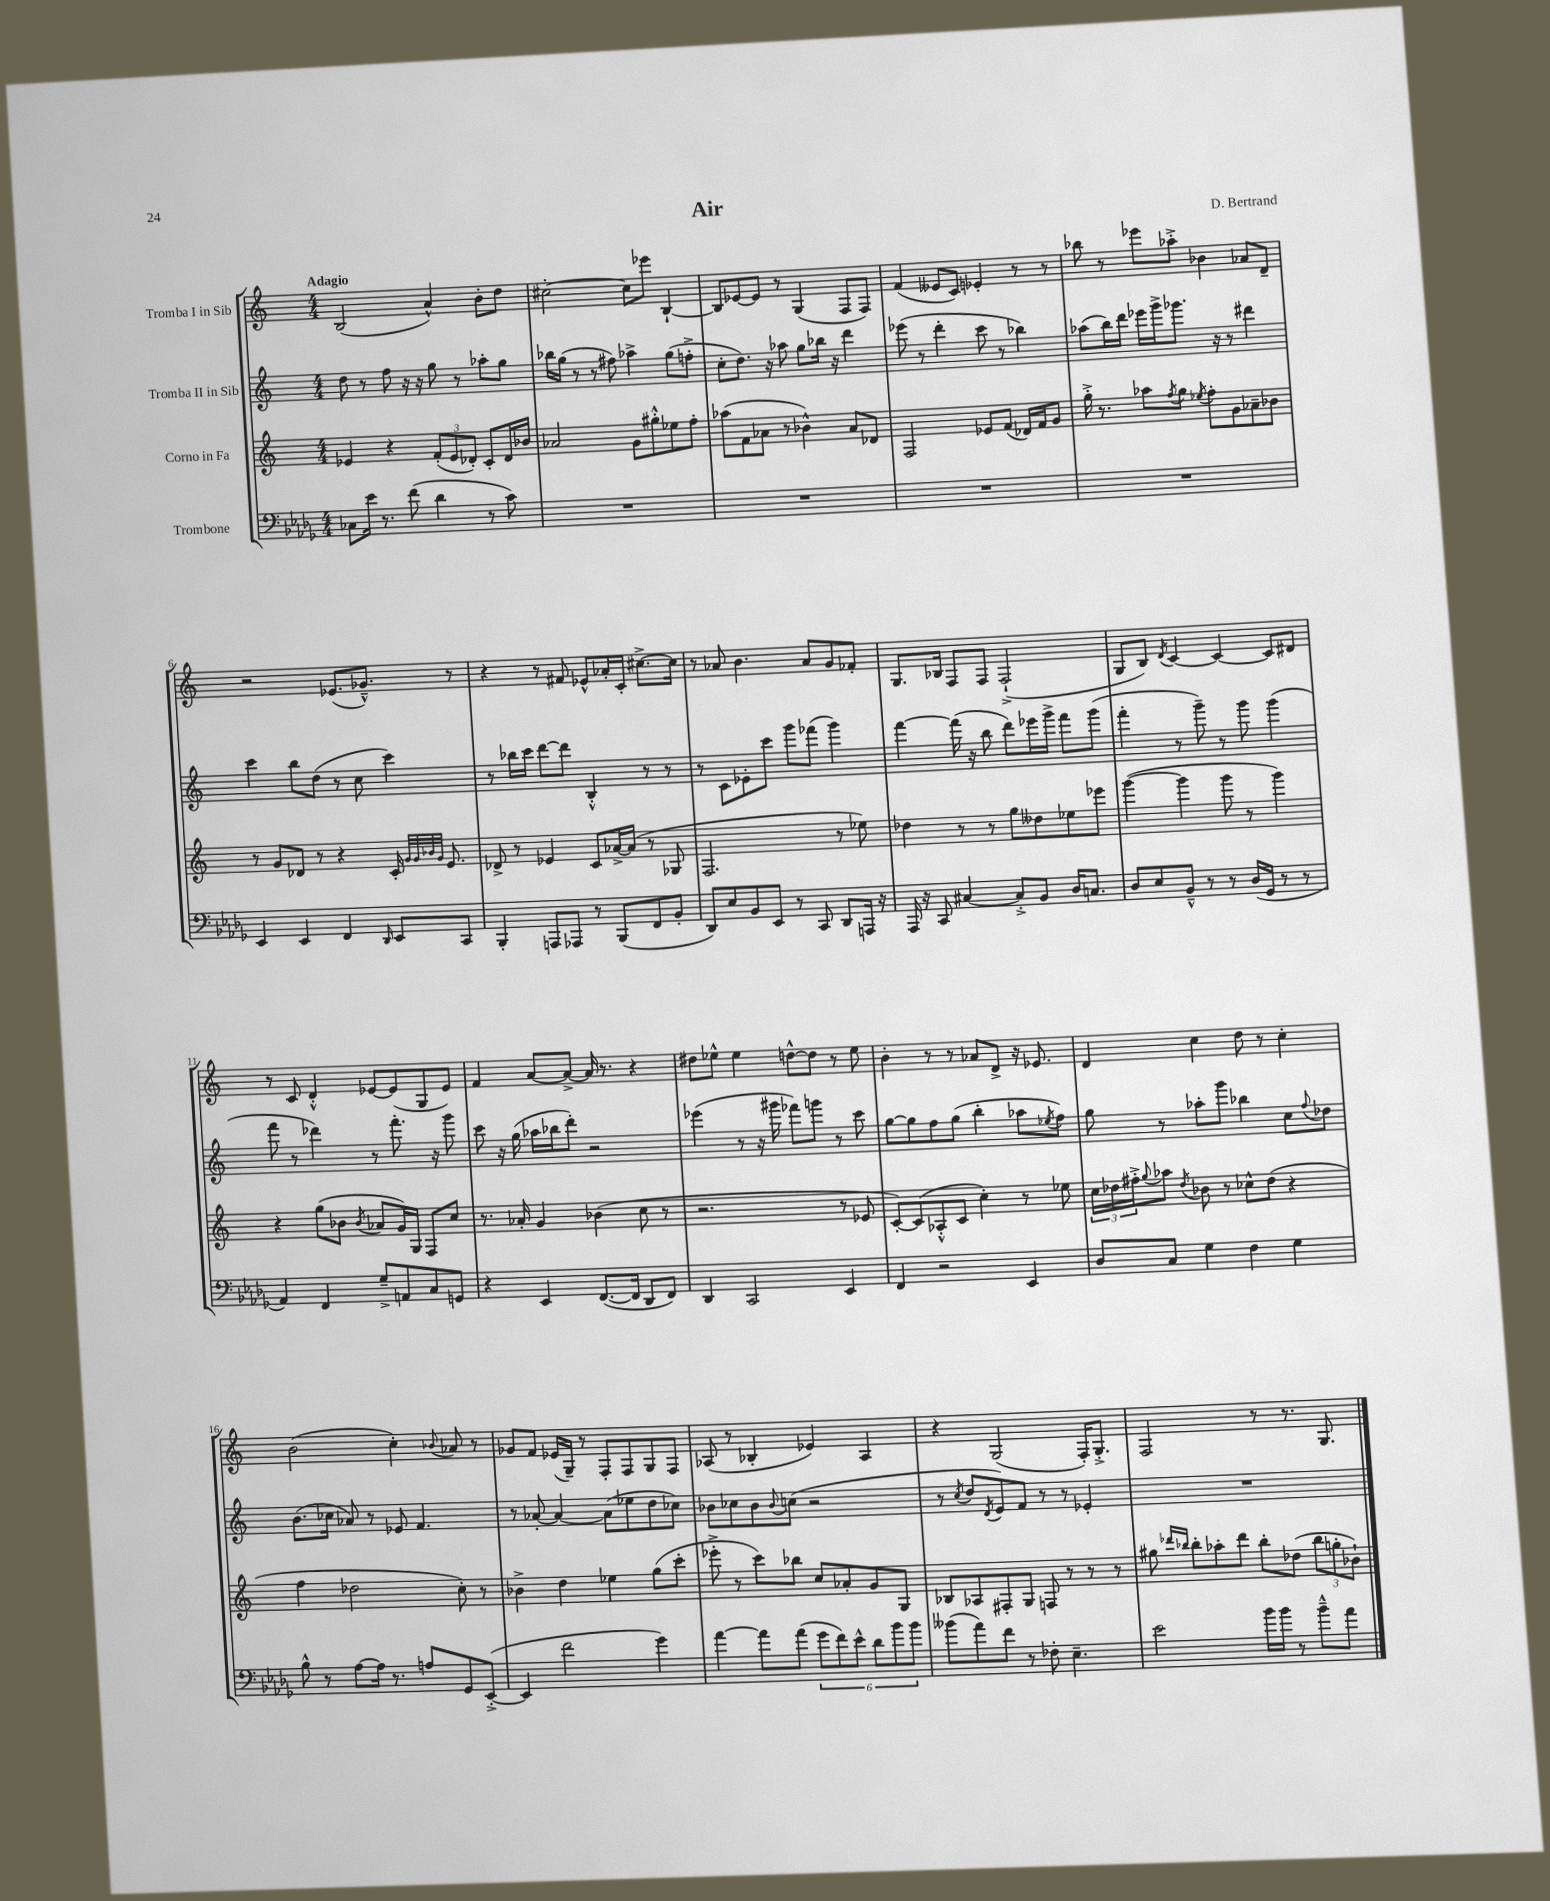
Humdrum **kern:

**kern	**kern	**kern	**kern
*staff4	*staff3	*staff2	*staff1
*clefF4	*clefG2	*clefG2	*clefG2
*k[b-e-a-d-g-]	*k[]	*k[]	*k[]
*M4/4	*M4/4	*M4/4	*M4/4
8C-	4e-	8dd	(2B
16e-	.	8r	.
8.r	.	.	.
.	4r	8ff	.
(8f	.	16r	.
.	.	16r	.
4d-	(12f'	8gg	4a^^)
.	12e-	.	.
.	.	8r	.
.	12d-')	.	.
8r	8c'	8aa-'	8b'
8c)	16d-	8gg	8dd
.	16b-	.	.
=	=	=	=
1r	2a-	16bb-	[2cc#'
.	.	(16gg	.
.	.	8r	.
.	.	8r	.
.	.	8ff#)	.
.	8g	4aa-^	8cc#]
.	8gg#'^^	.	8eee-
.	8ee-	(8gg	[4B`
.	8ff'	8ff'^	.
=	=	=	=
1r	(8aa-	8cc'	8B]
.	8f	8.dd)	[8e-
.	8a-	.	8e-]
.	.	16r	.
.	8r	8aa-	8r
.	4b-^^)	8gg	(4G
.	.	16bb-	.
.	.	16r	.
.	8a-	4ddd	8F
.	8d-	.	8F)
=	=	=	=
1r	2F	(8eee-	(4f
.	.	8r	.
.	.	4ddd'	8e--
.	.	.	8c)
.	8e-	8ccc	4e-'
.	(8f	8r	.
.	16d-)	4bb-)	8r
.	16f	.	.
.	8g	.	8r
=	=	=	=
1r	16gg'^	(8aa-	8bb-
.	8.r	.	.
.	.	16bb)	8r
.	.	16ddd	.
.	8aa-	16eee-	8eee-
.	.	16ggg^	.
.	8qff	.	.
.	8gg	8.ggg-	8aa-'^
.	8qee-	.	.
.	8ff'	.	4b-
.	.	16r	.
.	8g	8r	.
.	8a-~	4ddd#	8a-
.	8b-	.	8d~
=	=	=	=
4EE-	8r	4ccc	2r
.	8g	.	.
4EE-	8d-	8bb	.
.	8r	(8dd	.
4FF	4r	8r	(8.e-
.	.	8cc	.
.	.	.	8.g-~^^)
16qqDD-	.	.	.
8EE-	16c'	4ccc)	.
.	32qqg	.	.
.	32qqg	.	.
.	32qqb-	.	.
.	32qqg	.	.
.	8.e	.	.
8CC	.	.	8r
=	=	=	=
4BBB-'	8d-^	8r	4r
.	8r	16bb-	.
.	.	16ccc	.
8AAA	4e-	[8ddd	8r
8AAA-	.	8ddd]	8f#
8r	8c	4B'^^	8e-^^
(8BBB-	[16a-^	.	16a-'
.	(16a-]	.	16c'
8FF	8r	8r	[8.cc#^
8BB-'	8G-	8r	.
.	.	.	16cc#]
=	=	=	=
8DD-)	2.F	8r	8r
8E-	.	8c	8a-
8BB-	.	8e-'	4.b
8EE-	.	8ccc	.
8r	.	8ggg	.
8CC	.	(8fff-	8a-
8DD-	8r	4ggg)	8g
16AAA	8ee-)	.	8f-'
16r	.	.	.
=	=	=	=
16AAA-	4dd-	[4fff	8.G
16r	.	.	.
8CC	.	.	.
.	.	.	16B-
[4C#	8r	(16fff]	8F
.	.	16r	.
.	8r	8bb	8F
8C#'^]	8gg	8ddd)	(2F`^
8BB-	8dd--	16eee-	.
.	.	16ggg^	.
16D-	8ee-	8fff	.
8.C	.	.	.
.	8eee-	(8ggg	.
=	=	=	=
8D-	([4ggg	4fff'	8G
8E-	.	.	8B)
.	.	.	8qd
8BB-~^^	4ggg]	8r	[4c
8r	.	8ggg~)	.
8r	8ggg	8r	4c_
(16D-	8r	8ggg	.
16GG-	.	.	.
8r	4ggg)	(4ggg	8c]
8r	.	.	8d#
=	=	=	=
4AA-)	4r	8fff	8r
.	.	8r	8c
4FF	(8gg	4ddd-)	4d'^^
.	8b-	.	.
.	8qb-	.	.
8G-~^	8a-	8r	[8e-
8AA	16g)	8.fff'	(8e-]
.	16G	.	.
8C	8F	.	8G
.	.	16r	.
8GG	8cc	8ggg	8e-)
=	=	=	=
4r	8.r	8ccc	4f
.	.	16r	.
.	16a-'	(16gg	.
4EE-	4g	16aa-	[8a
.	.	16bb-	.
.	.	8ddd')	8a^_
([8.FF	(4b-	2r	16a]
.	.	.	8.r
16FF]	.	.	.
8DD-	8cc	.	4r
8FF)	8r	.	.
=	=	=	=
4DD-	2.r	(4eee-	8dd#
.	.	.	8ee-^^
2CC	.	8r	4ee-
.	.	16r	.
.	.	16ggg#	.
.	.	8fff-)	[8dd^^
.	.	8ggg	8dd]
4EE-	8r	8r	8r
.	8e-	8ccc	8ee-
=	=	=	=
4FF	[8c')	[8gg	4b'
.	(8c]	8gg]	.
2r	8A-'^^	8ff	8r
.	8c	(8gg	8r
.	4cc')	4bb'	8a-
.	.	.	8d^
4EE-	8r	8aa-	16r
.	.	.	8.e-
.	.	8qee-	.
.	8ee-	8ff)	.
=	=	=	=
8D-	24cc	8gg	4d
.	24dd-	.	.
.	24ff#'^	.	.
.	8qqgg	.	.
8C	8aa-	8r	.
.	8qdd-	.	.
4G-	8b-	8aa-'	4cc
.	8r	8ggg	.
4F	8cc-^^	4bb-	8dd
.	(8dd-	.	8r
4G-	4r	8cc	4cc'
.	.	8qqff	.
.	.	8dd-	.
=	=	=	=
8B-^^	4ff	(8.b	(2b
8r	.	.	.
.	.	16cc-	.
[8A-	2dd-	8a-)	.
16A-]	.	8r	.
8.r	.	.	.
.	.	8e-	4cc')
8A	.	4.f	.
.	.	.	8qqb-
8GG-	8cc')	.	8a-
([8EE-'^	8r	.	8r
=	=	=	=
4EE-]	4b-^	8r	8g-
.	.	[8a-'	8f
2f	4dd	4a-_	(16e-
.	.	.	16G~)
.	.	.	8r
.	4ee-	(8a-]	8F'
.	.	8ee-	8F
4g-)	(8gg	8dd	8G
.	8ccc'	8cc-)	8F
=	=	=	=
[4a-	8eee-'^	8b-	(8A-
.	8r	8cc-	8r
8a-]	8ccc)	8b-	4B-'
.	.	8qqb-	.
(8a-	8bb-	(8cc	.
12g-	8cc	2r	4e-)
12f)	.	.	.
.	8a-'	.	.
12e-^^	.	.	.
12d-	8g	.	4A-
12b-	.	.	.
.	8G	.	.
12b-	.	.	.
=	=	=	=
(8b--	8B-	8r	4r
.	.	8qcc	.
8a-)	8A-	8dd	.
.	.	8qd	.
8f	8F#'	8e)	(2G
8r	8G	8f	.
8F-'	8F	8r	.
4.E-~	8r	8r	.
.	8r	4e-'	16F')
.	.	.	8.G'^
.	8r	.	.
=	=	=	=
2e-	8gg#	1r	2F
.	16qqddd-	.	.
.	16qqbb-	.	.
.	8bb-'	.	.
.	8aa-'	.	.
.	8ddd-	.	.
16b-	8bb-'	.	8r
16b-	.	.	.
8r	(8dd-	.	8.r
8b-~^^	12bb-	.	.
.	.	.	8.G
.	12gg'	.	.
8a-	.	.	.
.	12b-`)	.	.
==	==	==	==
*-	*-	*-	*-
